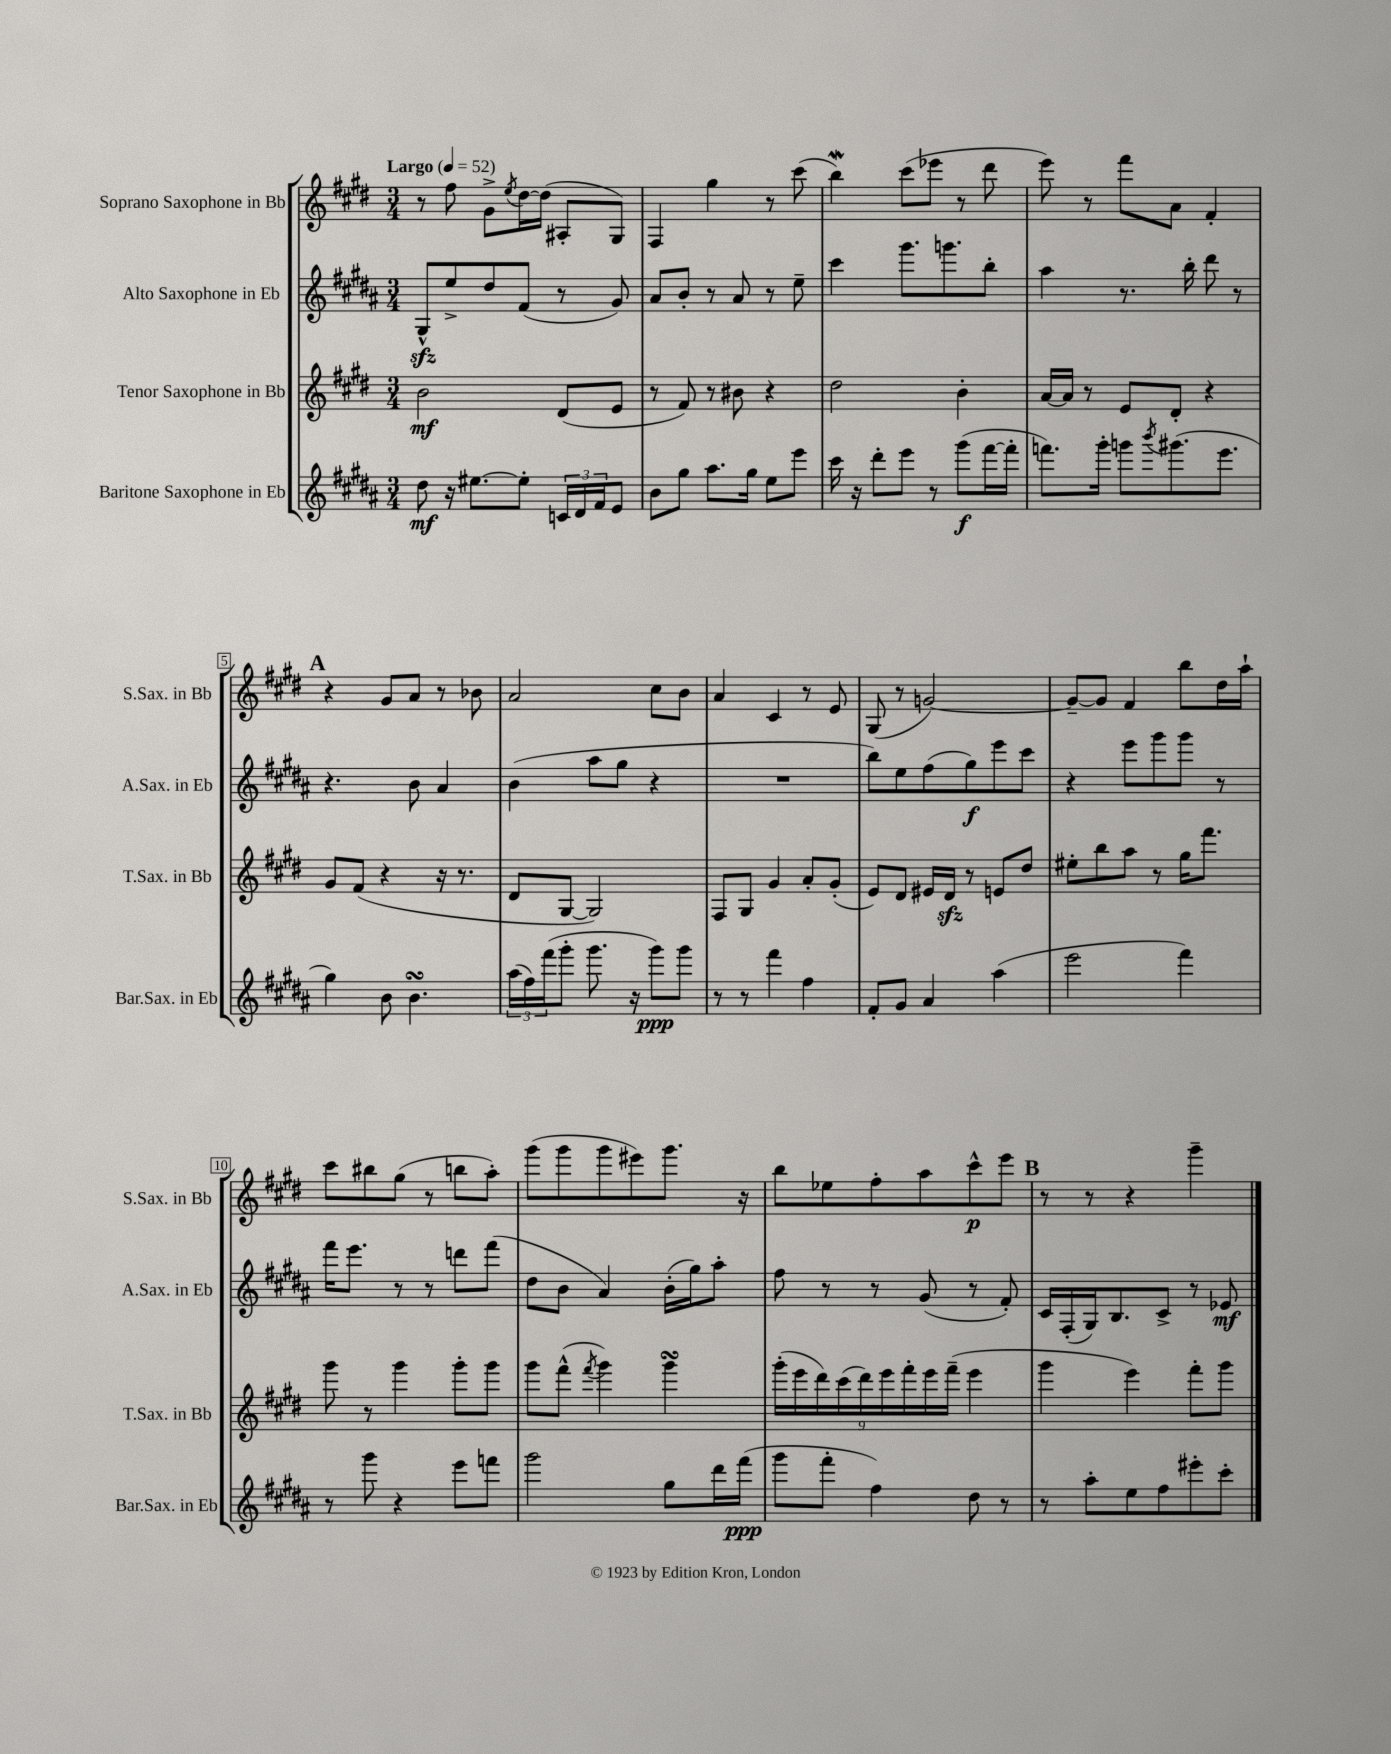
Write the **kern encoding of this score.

**kern	**kern	**kern	**kern
*staff4	*staff3	*staff2	*staff1
*clefG2	*clefG2	*clefG2	*clefG2
*k[f#c#g#d#a#]	*k[f#c#g#d#]	*k[f#c#g#d#a#]	*k[f#c#g#d#]
*M3/4	*M3/4	*M3/4	*M3/4
*MM52	*MM52	*MM52	*MM52
8dd#	2b	8G#^^	8r
16r	.	8ee^	8ff#
[8.ee#	.	.	.
.	.	8dd#	8g#^
.	.	.	8qee
8ee#']	.	(8f#	[16dd#
.	.	.	(16dd#]
24c	(8d#	8r	8A#'
24d#	.	.	.
24f#	.	.	.
8e	8e	8g#)	8G#)
=	=	=	=
8b	8r	8a#	4F#
8gg#	8f#)	8b'	.
8.aa#	8r	8r	4gg#
.	8b#	8a#	.
16gg#	.	.	.
8ee	4r	8r	8r
8eee	.	8ee~	(8ccc#
=	=	=	=
16ccc#	2dd#	4ccc#	4bb)
16r	.	.	.
8ddd#'	.	.	.
8eee	.	8.ggg#	(8ccc#
8r	.	.	8eee-
.	.	8.ggg	.
(8ggg#	4b'	.	8r
[16fff#	.	8bb'	8ddd#
16fff#']	.	.	.
=	=	=	=
8.fff)	[16a	4aa#	8eee)
.	16a]	.	.
.	8r	.	8r
16ggg#'	.	.	.
8ggg	8e	8.r	8fff#
8qbbb	.	.	.
(8.ggg#	8d#'	.	8a
.	.	16bb'	.
.	4r	8ddd#	4f#'
8.eee	.	.	.
.	.	8r	.
=	=	=	=
4gg#)	8g#	4.r	4r
.	(8f#	.	.
8b	4r	.	8g#
4.b	.	8b	8a
.	16r	4a#	8r
.	8.r	.	.
.	.	.	8b-
=	=	=	=
(24aa#	8d#	(4b	2a
24ff#)	.	.	.
(24fff#	.	.	.
8ggg#'	[8G#	.	.
8.ggg#	2G#])	8aa#	.
.	.	8gg#	.
16r	.	.	.
8ggg#)	.	4r	8cc#
8ggg#	.	.	8b
=	=	=	=
8r	8F#	2.r	4a
8r	8G#	.	.
4fff#	4g#	.	4c#
4ff#	8a'	.	8r
.	(8g#'	.	8e
=	=	=	=
8f#'	8e)	8bb)	(8G#
8g#	8d#	8ee	8r
4a#	16e#	(8ff#	[2g)
.	16d#	.	.
.	8r	8gg#)	.
(4aa#	8e	8eee	.
.	8dd#	8ccc#	.
=	=	=	=
2eee	8ee#'	4r	8g~_
.	8bb	.	8g]
.	8aa	8eee	4f#
.	8r	8ggg#	.
4fff#)	16gg#	8ggg#	8bb
.	8.fff#	.	.
.	.	8r	16dd#
.	.	.	16aa`
=	=	=	=
8r	8ggg#	16fff#	8ccc#
.	.	8.eee	.
8ggg#	8r	.	8bb#
4r	4ggg#	8r	(8gg#
.	.	8r	8r
8eee	8ggg#'	8ddd	8bb
8fff	8ggg#	(8fff#	8aa')
=	=	=	=
2ggg#	8ggg#	8dd#	(8ggg#
.	(8fff#^^	8b	8ggg#
.	8qfff#	.	.
.	4ggg#)	4a#)	8ggg#
.	.	.	8eee#)
8gg#	4ggg#	(16b'	8.ggg#
.	.	16gg#)	.
16ddd#	.	8aa#'	.
(16fff#	.	.	16r
=	=	=	=
8ggg#	(18ggg#'	8ff#	8bb
.	18eee	.	.
.	18ddd#)	.	.
8fff#'	.	8r	8ee-
.	(18ccc#	.	.
.	18ddd#)	.	.
4ff#)	.	8r	8ff#'
.	18eee	.	.
.	18fff#'	.	.
.	.	(8g#	8aa
.	18eee	.	.
.	(18fff#~	.	.
8dd#	4eee	8r	8ccc#^^
8r	.	8f#')	8eee
=	=	=	=
8r	4ggg#	16c#	8r
.	.	(16F#'	.
8aa#'	.	16G#)	8r
.	.	8.B	.
8ee	4eee)	.	4r
8ff#	.	8c#^	.
8eee#'	8fff#'	8r	4ggg#~
8ccc#'	8ggg#	8e-	.
==	==	==	==
*-	*-	*-	*-
